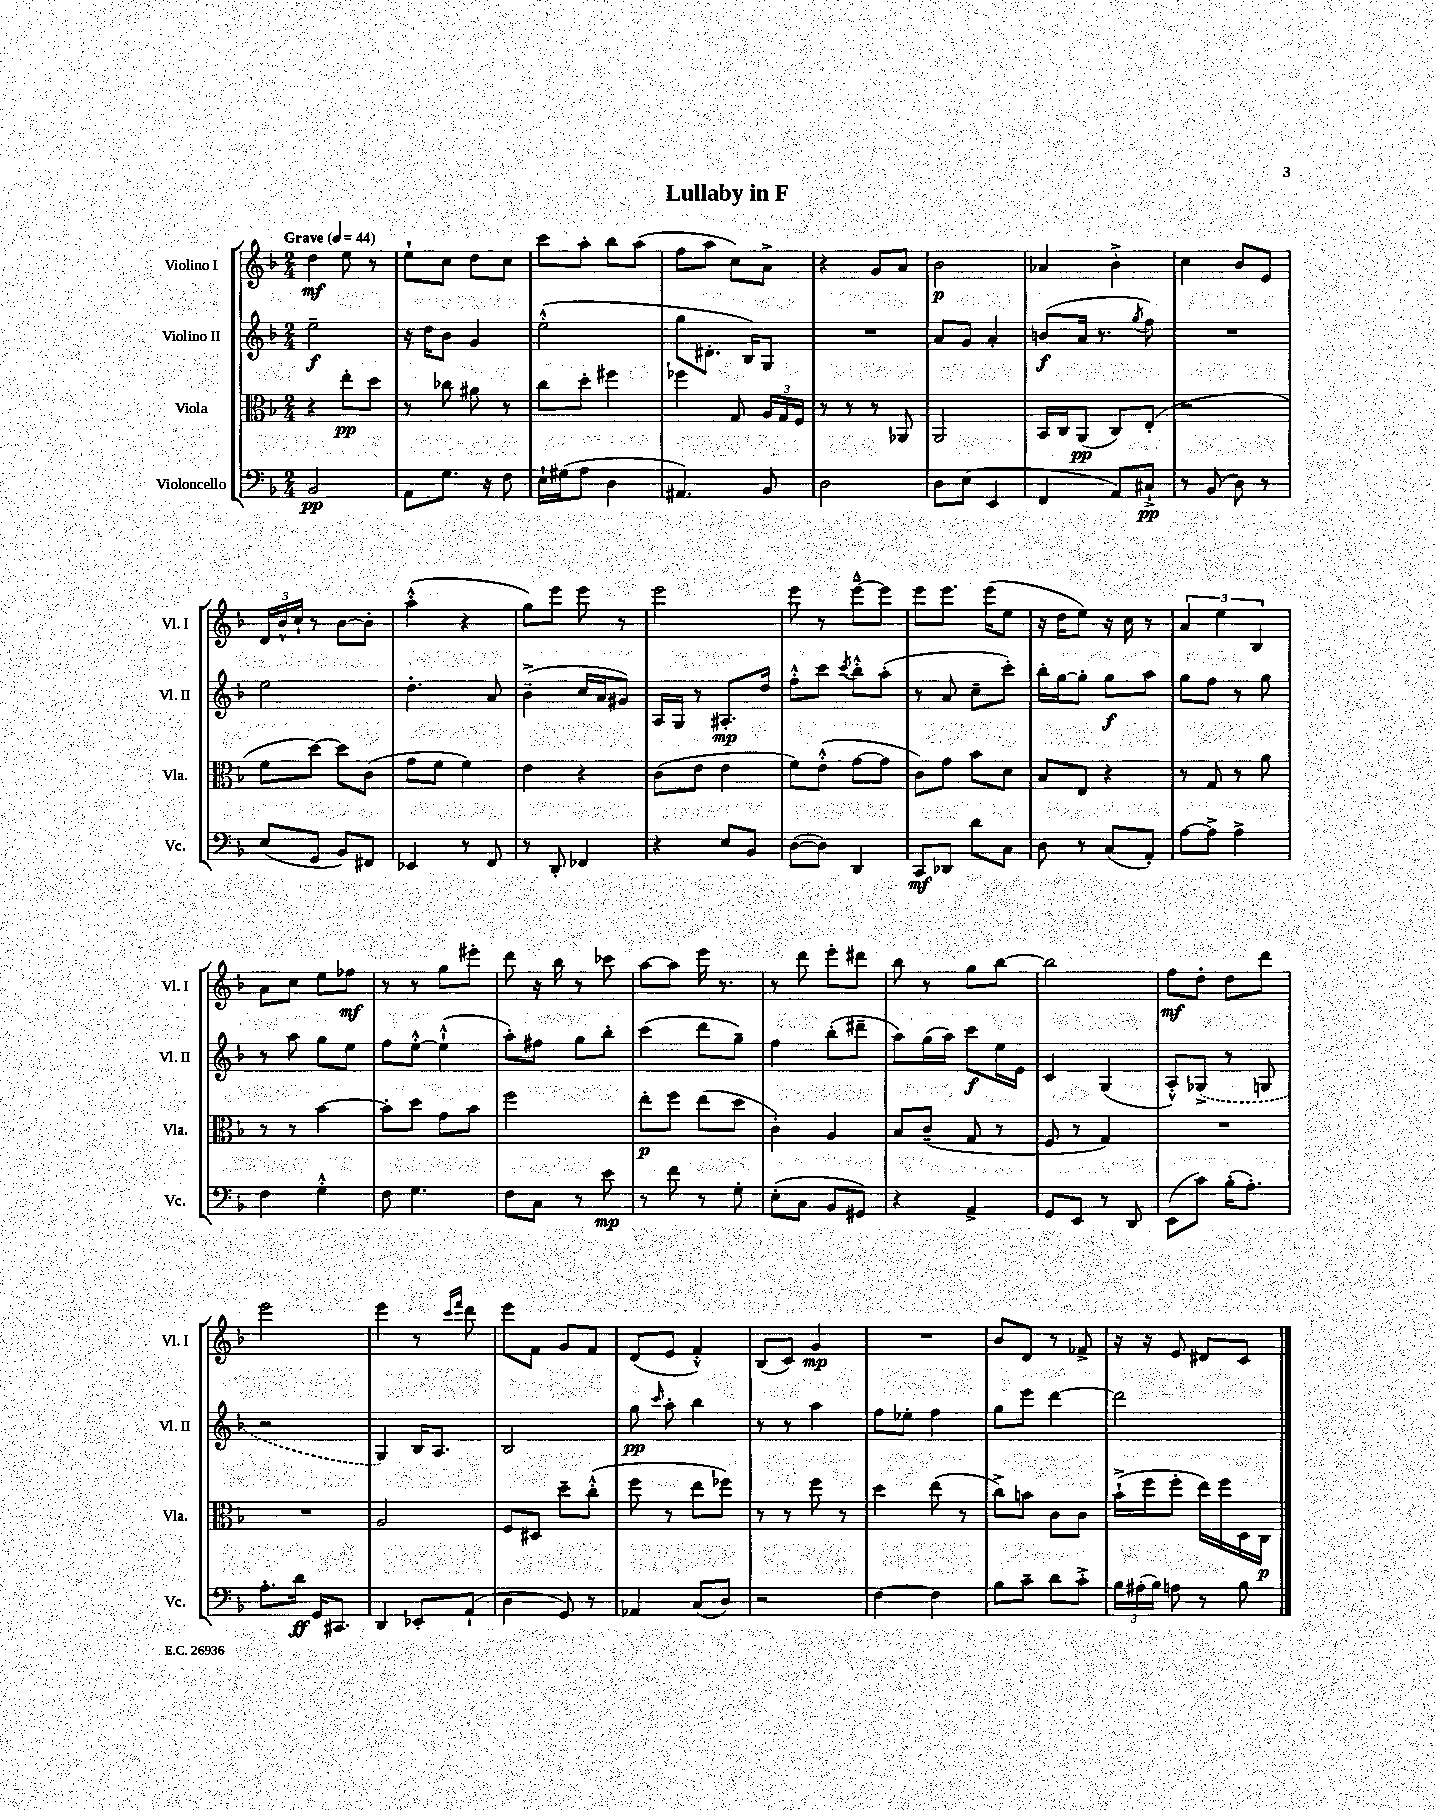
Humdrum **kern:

**kern	**kern	**kern	**kern
*staff4	*staff3	*staff2	*staff1
*clefF4	*clefC3	*clefG2	*clefG2
*k[b-]	*k[b-]	*k[b-]	*k[b-]
*M2/4	*M2/4	*M2/4	*M2/4
*MM44	*MM44	*MM44	*MM44
2BB-/	4r	2ee~\	4dd\
.	8ee'\L	.	8ee\
.	8dd\J	.	8r
=	=	=	=
8AA\L	8r	16r	8ee`\L
.	.	16dd\LK	.
8.G\J	8cc-\	8b-\J	8cc\J
.	8a#\	4g/	8dd\L
16r	.	.	.
8F\	8r	.	8cc\J
=	=	=	=
16E`\LL	8cc\L	(2ee'^^\	8ccc\L
(16G#\J	.	.	.
8A\J	8dd'\J	.	8aa'\J
4D\	4ff#\	.	8bb-\L
.	.	.	(8aa\J
=	=	=	=
4.AA#/)	4ff-\	8gg\L	8ff\L
.	.	8.d#'\J	8aa\J
.	8G/	.	8cc\L)
.	.	16B-/LK)	.
8BB-/	24A/LL	8G/J	8a^\J
.	24G/	.	.
.	24F/JJ	.	.
=	=	=	=
2D\	8r	2r	4r
.	8r	.	.
.	8r	.	8g/L
.	8AA-/	.	8a/J
=	=	=	=
8D\L	2AA/	8a/L	2b-\
(8E\J	.	8g/J	.
4EE/	.	4a'/	.
=	=	=	=
4FF/	16BB-/LL	(8b/L	4a-/
.	16C/J	.	.
.	(8AA/J	16a/Jk	.
.	.	8.r	.
8AA/L)	8C/L)	.	4b-'^\
.	.	8qgg/	.
8C#`^/J	(8E'/J	8ff\)	.
=	=	=	=
8r	2r	2r	4cc\
(8BB-/	.	.	.
8D\)	.	.	8b-/L
8r	.	.	8e/J
=	=	=	=
(8E/L	8f\L	2ee\	24d/LL
.	.	.	24b-^^/
.	.	.	24cc`/JJ
8GG/J	[8dd\J)	.	8r
8BB-/L)	8dd\]L	.	[8b-\L
8FF#/J	(8c\J	.	8b-'\]J
=	=	=	=
4EE-/	8g\L	4.dd'\	(4aa'^^\
.	8f\J	.	.
8r	4f\)	.	4r
8FF/	.	8a/	.
=	=	=	=
8r	4e\	(4b-~^\	8gg\L)
8DD'/	.	.	8eee\J
4FF-/	4r	16cc/LL	8eee\
.	.	16a/J	.
.	.	8g#/J)	8r
=	=	=	=
4r	(8c\L	16A/LL	2eee\
.	.	16G/JJ	.
.	8e\J	8r	.
8E/L	4e\	8.A#'/L	.
8BB-/J	.	.	.
.	.	16dd/Jk	.
=	=	=	=
([8D\L	8f\L)	8ff'^^\L	8eee\
8D\]J)	(8e'^^\J	8ccc\J	8r
.	.	8qccc/	.
4DD/	[8g\L	8bb-'^^\L	[8eee~^^\L
.	8g\]J	(8aa'\J	8eee\]J
=	=	=	=
8CC/L	8c\L)	8r	8eee\L
8DD-/J	8g\J	8a/	8.eee\J
8d\L	8b-\L	8cc~\L	.
.	.	.	(16eee\LK
8C\J	8d\J	8ccc'\J)	8ee\J
=	=	=	=
8D\	8B-/L	16bb-'\LL	16r
.	.	[16gg\J	16dd\LK
8r	8E/J	8gg'\]J	8ee\J)
(8C/L	4r	8gg\L	16r
.	.	.	16cc\
8AA'/J)	.	8aa\J	8r
=	=	=	=
[8A\L	8r	8gg\L	6a/
8A^\]J	8G/	8ff\J	.
.	.	.	6ee\
4A^\	8r	8r	.
.	.	.	6B-/
.	8a\	8gg\	.
=	=	=	=
4F\	8r	8r	8a\L
.	8r	8aa\	8cc\J
4G'^^\	[4b-\	8gg\L	8ee\L
.	.	8ee\J	8ff-\J
=	=	=	=
8F\	8b-'\]L	8ff\L	8r
4.G\	8dd\J	[8ee'^^\J	8r
.	8g\L	(4ee`^^\]	8gg\L
.	8b-\J	.	8eee#'\J
=	=	=	=
8F\L	2ff\	8aa'\L)	8ddd\
8C\J	.	8ff#\J	16r
.	.	.	16bb-\
8r	.	8gg\L	8r
8e\	.	8bb-'\J	8ccc-\
=	=	=	=
8r	8ee'\L	(4ccc\	[8aa\L
8f\	8ff\J	.	8aa\]J
8r	(8ee\L	8ddd\L	16eee\
.	.	.	8.r
8G'\	8dd\J	8gg~\J)	.
=	=	=	=
(8E'\L	4c'\)	4ff\	8r
8C\J	.	.	8ddd\
8BB-/L	4A/	(8bb-'\L	8eee'\L
8GG#/J)	.	8ddd#~\J	8ddd#\J
=	=	=	=
4r	8B-/L	8aa\L)	8bb-\
.	(8c~/J	(16gg\L	8r
.	.	16aa\JJ)	.
4AA^/	8G/	8ccc\L	8gg\L
.	8r	16ee\L	[8bb-\J
.	.	16e\JJ	.
=	=	=	=
8GG/L	8F/	4c/	2bb-\]
8EE/J	8r	.	.
8r	4G/)	(4G/	.
8DD/	.	.	.
=	=	=	=
(8EE\L	2r	8A'^^/L)	8ff\L
8c\J)	.	(8G-^/J	8dd'\J
(16B-'\LK	.	8r	8dd\L
8.A'\J)	.	.	.
.	.	8G/	8ddd\J
=	=	=	=
8.A'\L	2r	2r	2eee\
16d\Jk	.	.	.
16GG/LK	.	.	.
8.CC#/J	.	.	.
=	=	=	=
4DD/	2A/	4G/)	4eee\
8EE-'/L	.	16B-/LK	8r
.	.	8.A/J	.
.	.	.	16qqccc/LL
.	.	.	16qqfff/JJ
(8AA`/J	.	.	8ddd\
=	=	=	=
4D\	8F/L	2B-/	8eee\L
.	8D#/J	.	8f\J
8GG/)	8dd~\L	.	8g/L
8r	(8cc'^^\J	.	8f/J
=	=	=	=
4AA-/	8ff\	8gg\	(8d/L
.	.	16qqccc/	.
.	8r	8aa'\	8e/J
(8C/L	8ee\L	4bb-\	4f'^^/)
8D/J)	8ff-\J)	.	.
=	=	=	=
2r	8r	8r	(8B-/L
.	8r	8r	8c/J)
.	8ff\	4aa\	4g/
.	8r	.	.
=	=	=	=
[4F\	4dd\	8ff\L	2r
.	.	8ee-'\J	.
4F\]	(8ee\	4ff\	.
.	8r	.	.
=	=	=	=
8B-\L	8cc^\L)	8gg\L	8b-/L
8c~\J	8b\J	8eee\J	8d/J
8d\L	8c\L	[4ddd\	8r
8c'^\J	8c\J	.	8f-^/
=	=	=	=
24B-\LL	(16b-`^\LL	2ddd\]	16r
(24A#'\	.	.	.
.	16ff\J	.	16r
24B-\JJ)	.	.	.
8A\	8ff'\J	.	8e/
8r	16ee\LL)	.	8d#/L
.	16ff\	.	.
8B-\	16D\	.	8c/J
.	16C\JJ	.	.
==	==	==	==
*-	*-	*-	*-
